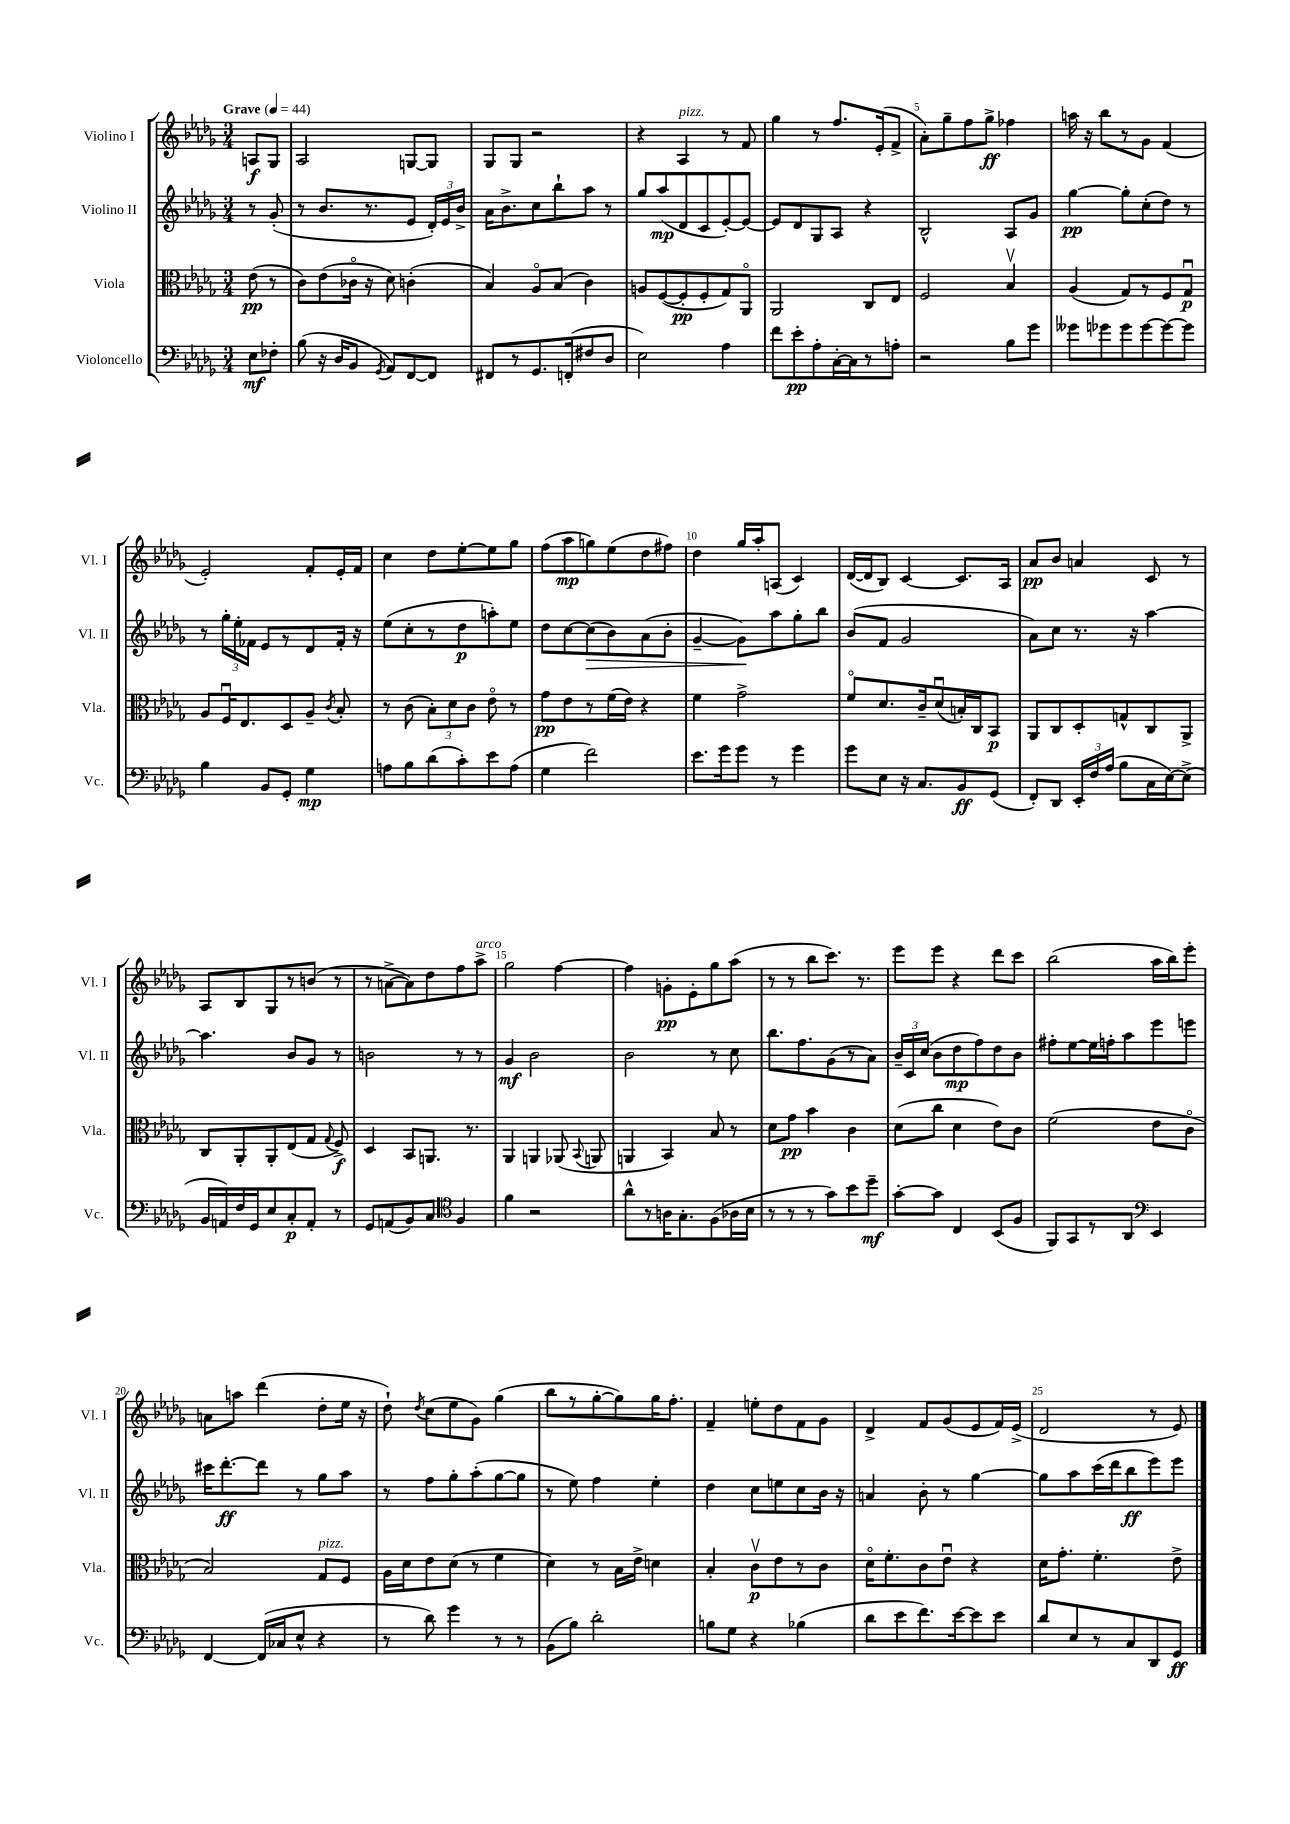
<<
\new StaffGroup <<
\new Staff = "s0" \with { instrumentName = "Violino I" shortInstrumentName = "Vl. I" } {
    \clef treble \key des \major \numericTimeSignature \time 3/4 \partial 4 \tempo "Grave" 4 = 44
    \autoBeamOff a8[\f ges8] |
    aes2 g8[~ g8] |
    ges8[ ges8] r2 |
    r4 aes4^\markup { \italic "pizz." } r8 f'8 |
    ges''4 r8 f''8.[ ees'16-.( f'8]-> |
    aes'8[-.) ges''8-- f''8 ges''8]->\ff fes''4 |
    a''16 r16 bes''8[ r8 ges'8] f'4( |
    ees'2-.) f'8[-. ees'16-. f'16] |
    c''4 des''8[ ees''8~-. ees''8 ges''8] |
    f''8[( aes''8\mp g''8) ees''8( des''8 fis''8]) |
    des''4 ges''16[ aes''16-. a8]( c'4) |
    des'16[~( des'16 bes8]) c'4~ c'8.[ aes16] |
    aes'8[\pp bes'8] a'4 c'8 r8 |
    aes8[ bes8 ges8 r8 b'8]( r8 |
    r8 a'8[~-> a'8) des''8 f''8 aes''8]->^\markup { \italic "arco" } |
    ges''2 f''4~ |
    f''4 g'8[-.\pp ees'8-. ges''8 aes''8]( |
    r8 r8 bes''8[ c'''8.]) r8. |
    ees'''8[ ees'''8] r4 des'''8[ c'''8] |
    bes''2( aes''16[ bes''16) ees'''8]-. |
    a'8[ a''8] des'''4( des''8[-. ees''16] r16 |
    des''8-!) \acciaccatura { des''8 } c''8[( ees''8 ges'8]) ges''4( |
    bes''8[ r8 ges''8~-. ges''8) ges''16 f''8.]-. |
    f'4-- e''8[-. des''8 f'8 ges'8] |
    des'4-> f'8[ ges'8( ees'8 f'16) ees'16]->( |
    des'2 r8 ees'8) \bar "|." |
}
\new Staff = "s1" \with { instrumentName = "Violino II" shortInstrumentName = "Vl. II" } {
    \clef treble \key des \major \numericTimeSignature \time 3/4 \partial 4
    \autoBeamOff r8 ges'8-.( |
    r8 bes'8.[ r8. ees'8] \tuplet 3/2 { des'16[-.) ees'16 bes'16]-> } |
    aes'16[ bes'8.-> c''8 bes''8-! aes''8] r8 |
    ges''8[ aes''8\mp( des'8 c'8 ees'8~-.) ees'8]~ |
    ees'8[ des'8 ges8 aes8] r4 |
    bes2-^ aes8[ ges'8] |
    ges''4~\pp ges''8[-. c''8-.( des''8]) r8 |
    r8 \tuplet 3/2 { ges''16[-. ees''16-. fes'16] } ees'8[ r8 des'8 fes'16]-. r16 |
    ees''8[( c''8-. r8 des''8\p a''8-.) ees''8] |
    des''8[ c''8~ c''8\>( bes'8) aes'8( bes'8]-. |
    ges'4~-- ges'8[\!) aes''8 ges''8-. bes''8] |
    bes'8[( f'8] ges'2 |
    aes'8[) c''8] r8. r16 aes''4~ |
    aes''4. bes'8[ ges'8] r8 |
    b'2 r8 r8 |
    ges'4\mf bes'2 |
    bes'2 r8 c''8 |
    bes''8.[ f''8. ges'8( r8 aes'8]) |
    \tuplet 3/2 { bes'16[-- c'16 c''16]( } bes'8[ des''8\mp f''8) des''8 bes'8] |
    fis''8[-. ees''8~ ees''16 f''16-. aes''8 ees'''8 e'''8] |
    cis'''16[ des'''8.~-.\ff des'''8] r8 ges''8[ aes''8] |
    r8 f''8[ ges''8-. aes''8-.( ges''8~ ges''8] |
    r8 ees''8) f''4 ees''4-. |
    des''4 c''8[ e''8 c''8 bes'16] r16 |
    a'4 bes'8-. r8 ges''4~ |
    ges''8[ aes''8 c'''16( des'''16 bes''8\ff ees'''8) ees'''8] \bar "|." |
}
\new Staff = "s2" \with { instrumentName = "Viola" shortInstrumentName = "Vla." } {
    \clef alto \key des \major \numericTimeSignature \time 3/4 \partial 4
    \autoBeamOff ees'8\pp( r8 |
    c'8[) ees'8( ces'16]\flageolet r16 des'8) c'4-.( |
    bes4) aes8[\flageolet bes8]( c'4) |
    a8[ f8~( f8-.\pp f8-. ges8) aes,8]\flageolet |
    aes,2 c8[ ees8] |
    f2 bes4\upbow |
    aes4( ges8[) r8 f8 ges8]\downbow\p |
    aes8[ f16\downbow ees8. des8 aes8]-- \acciaccatura { c'8 } bes8-. |
    r8 c'8( \tuplet 3/2 { bes8[-.) des'8 c'8] } ees'8\flageolet r8 |
    ges'8[\pp ees'8 r8 f'16( ees'16]) r4 |
    f'4 ges'2-> |
    f'8[\flageolet des'8. c'16-- des'8\downbow( b16-.) c16 bes,8]\p |
    aes,8[ c8 des8-. g8-^ c8 aes,8]-> |
    c8[ aes,8-. aes,8-. ees8( ges8] \appoggiatura { ges8 } f8->\f) |
    des4 bes,8[ a,8.] r8. |
    aes,4 a,4 aes,8( \appoggiatura { bes,8 } a,8 |
    a,4 bes,4) bes8 r8 |
    des'8[ ges'8]\pp bes'4 c'4 |
    des'8[( c''8] des'4 ees'8[) c'8] |
    f'2( ees'8[ c'8]\flageolet |
    bes2) ges8[^\markup { \italic "pizz." } f8] |
    aes16[ des'16 ees'8 des'8]( r8 f'4 |
    des'4) r8 bes16[ ees'16]-> d'4 |
    bes4-. c'8[\upbow\p ees'8 r8 c'8] |
    des'16[\flageolet f'8.-. c'8 ees'8]\downbow r4 |
    des'16[ ges'8.]-. f'4.-. ees'8-> \bar "|." |
}
\new Staff = "s3" \with { instrumentName = "Violoncello" shortInstrumentName = "Vc." } {
    \clef bass \key des \major \numericTimeSignature \time 3/4 \partial 4
    \autoBeamOff ees8[\mf fes8]-. |
    bes8( r16 des16[ bes,8] \acciaccatura { ges,8 } aes,8[) f,8~ f,8] |
    fis,8[ r8 ges,8. f,16-.( fis8 des8] |
    ees2) aes4 |
    f'8[ ees'8-.\pp aes8-. c16~-. c16 r8 a8]-. |
    r2 bes8[ ges'8] |
    geses'8[ ges'8 ges'8 ges'8~ ges'8~ ges'8] |
    bes4 bes,8[ ges,8]-. ges4\mp |
    a8[ bes8 des'8( c'8-.) ees'8 a8]( |
    ges4 f'2) |
    ees'8.[ ges'16 ges'8] r8 ges'4 |
    ges'8[ ees8] r16 c8.[ bes,8\ff ges,8]( |
    f,8[-.) des,8] \tuplet 3/2 { ees,16[-. f16 aes16]( } bes8[ c16 ees16~) ees8]->( |
    bes,16[ a,16) f16 ges,16 ees8 c8-.\p a,8]-. r8 |
    ges,8[ a,8( bes,8) c8] \clef tenor f4 |
    f'4 r2 |
    aes'8[-^ r8 a16 ges8.-. f8( aes16 bes16] |
    r8 r8 r8 ges'8[) bes'8 des''8]--\mf |
    ges'8[~-. ges'8] c4 bes,8[( f8] |
    f,8[) ges,8 r8 aes,8] \clef bass ees,4 |
    f,4~ f,16[( ces16 ees8]-^ r4 |
    r8 des'8) ges'4 r8 r8 |
    bes,8[( bes8]) des'2-. |
    b8[ ges8] r4 bes4( |
    des'8[ ees'8 f'8.) ees'16~ ees'8 ees'8] |
    des'8[ ees8 r8 c8 des,8 ges,8]\ff \bar "|." |
}
>>
>>
\layout { \context { \Score \override BarNumber.break-visibility = ##(#f #t #t) barNumberVisibility = #(every-nth-bar-number-visible 5) } }
